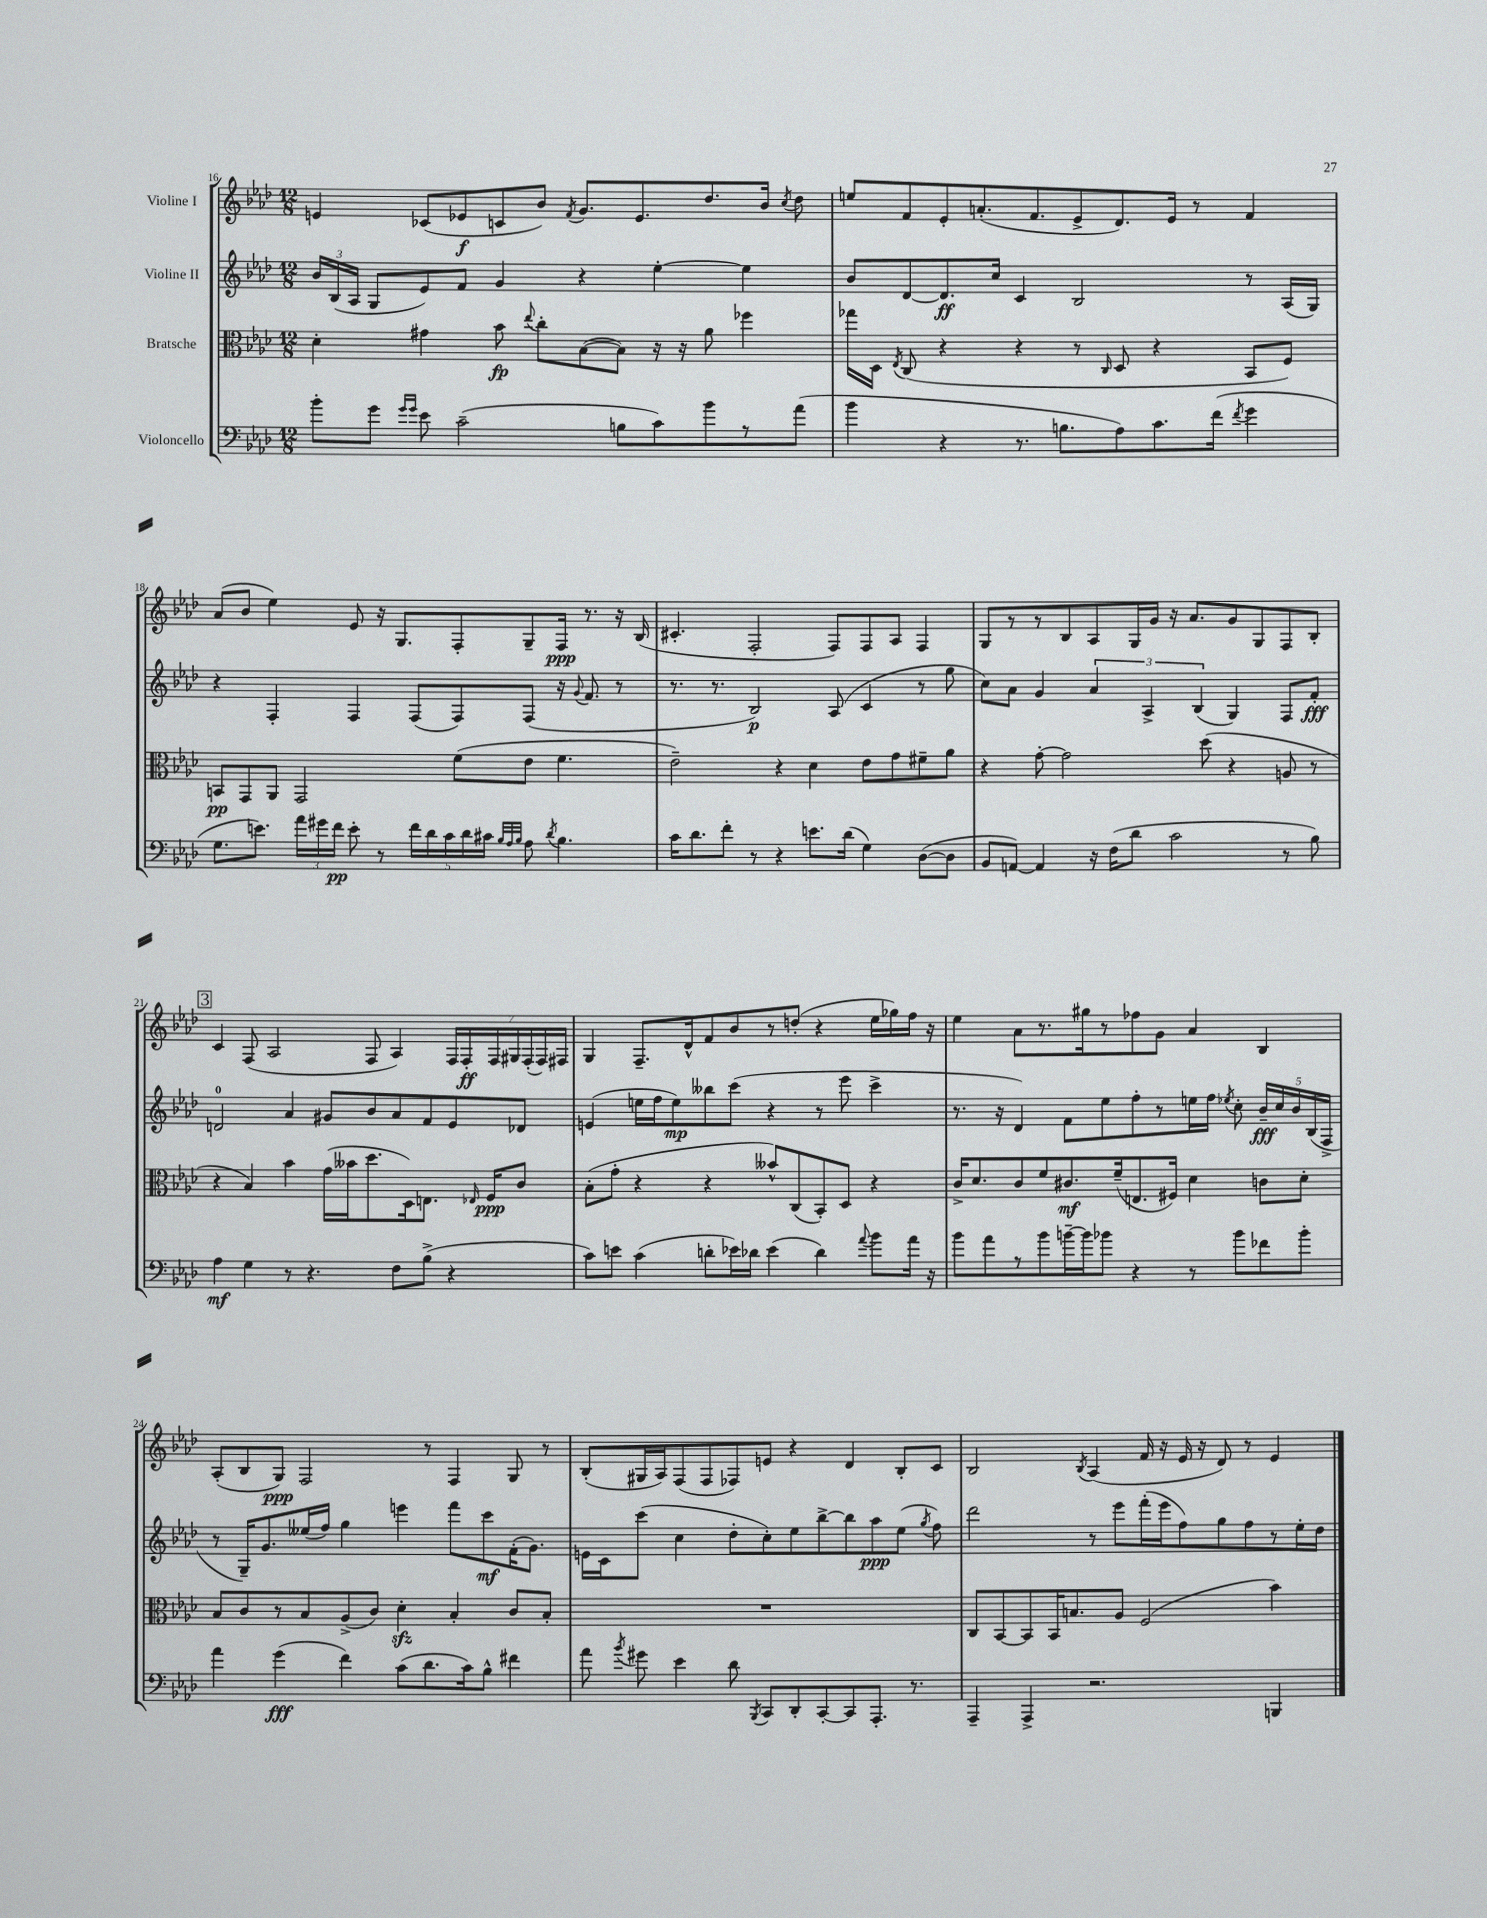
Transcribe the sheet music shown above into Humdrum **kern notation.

**kern	**kern	**kern	**kern
*staff4	*staff3	*staff2	*staff1
*clefF4	*clefC3	*clefG2	*clefG2
*k[b-e-a-d-]	*k[b-e-a-d-]	*k[b-e-a-d-]	*k[b-e-a-d-]
*M12/8	*M12/8	*M12/8	*M12/8
8b-'\L	4d-'\	24b-/LL	4e/
.	.	(24B-/	.
.	.	24A-/JJ	.
8g\J	.	8G/L	.
16qqg/LL	.	.	.
16qqg/JJ	.	.	.
8e-\	4g#\	8e-/)	(8c-/L
(2c~\	.	8f/J	8e-/
.	8b-\	4g/	8c/
.	8qqee-/	.	.
.	8cc'\L	.	8b-/J)
.	.	.	8qf/
.	([8B-\	4r	8.g/L
8B\L	8B-\]J)	.	.
.	.	.	8.e-/
8c\)	16r	[4ee-'\	.
.	16r	.	.
8b-\	8a-\	.	8.dd-/
8r	4ff-\	4ee-\]	.
.	.	.	16b-/Jk
.	.	.	8qcc/
(8a-\J	.	.	8dd-\
=	=	=	=
4b-\	16gg-\LL	8b-/L	8ee/L
.	16D-\JJ	.	.
.	8qE-/	.	.
.	(8C/	[8d-/	8f/
4r	4r	8.d-/]	8e-'/
.	.	.	(8.a'/
.	.	16cc/Jk	.
8.r	4r	4c/	.
.	.	.	8.f/
8.B\L	.	.	.
.	8r	2B-/	8e-^/
.	16qqC/	.	.
8A-\)	8D-/	.	8.d-/)
8.c\	4r	.	.
.	.	.	16e-/Jk
.	.	.	8r
(16f\Jk	.	.	.
8qf/	.	.	.
4g\	8BB-/L	8r	4f/
.	8F/J)	(16A-/LL	.
.	.	16G/JJ)	.
=	=	=	=
8.G\L	8BB/L	4r	(8a-/L
.	8GG/	.	8b-/J
8.e\J)	.	.	.
.	8AA-/J	4F'/	4ee-\)
24a-\LL	2GG/	.	.
24g#\	.	.	.
24f\JJ	.	.	.
8e'\	.	4F/	8e-/
8r	.	.	16r
.	.	.	8.G/L
20f\LL	.	(8F/L	.
20d-\	.	.	.
20c\	.	.	.
.	(8f\L	8F/)	8F'/
20d-\	.	.	.
20c#\JJ	.	.	.
32qqB-/LLL	.	.	.
32qqA-/	.	.	.
32qqB-/JJJ	.	.	.
8A-\	8e-\J	(8F/J	8G~/
8qd-/	.	.	.
4.B-\	4.f\	16r	16F/Jk
.	.	8qqg/	.
.	.	8.f/	8.r
.	.	8r	16r
.	.	.	(16B-/
=	=	=	=
16c\LK	2e-~\)	8.r	4.c#'/
8.d-\	.	.	.
.	.	8.r	.
8f'\J	.	.	.
8r	.	2B-/)	2F'/
4r	4r	.	.
8.e\L	4d-\	.	.
.	.	(8A-/	8F/L)
(16d-\Jk	.	.	.
4G\)	8e-\L	4c/	8F/
.	8g\	.	8A-/J
([8D-\L	8f#~\	8r	4F/
8D-\]J	8a-\J	8gg\	.
=	=	=	=
8BB-/L	4r	8cc\L)	8G/L
[8AA/J)	.	8a-\J	8r
4AA/]	[8g'\	4g/	8r
.	2g\]	.	8B-/
16r	.	6a-/	8A-/
(16F\LK	.	.	.
8d-\J	.	.	16G/L
.	.	6A-^/	.
.	.	.	16g/JJ
2c\	.	.	16r
.	.	.	8.a-/L
.	.	(6B-/	.
.	(8dd-\	.	.
.	4r	4G/)	8g/
.	.	.	8G/
8r	8A/	8F/L	8F/
8B-\)	8r	8f'/J	8B-'/J
=	=	=	=
4A-\	4r	2d/	4c/
4G\	4B-/)	.	(8F/
.	.	.	2A-/
8r	4b-\	4a-/	.
4.r	.	.	.
.	(16g\LL	8g#/L	.
.	16b--\J	.	.
.	8.dd-\	8b-/	8F/
8F\L	.	8a-/	4A-/)
.	16D-\k)	.	.
(8B-^\J	8.E\J	8f/	.
4r	.	8e-/	28F/LL
.	.	.	28F'/
.	16qqE-/	.	.
.	16F/LK	.	.
.	.	.	28F/
.	.	.	28G#/
.	8c/J	8d-/J	.
.	.	.	(28F'/
.	.	.	28F/)
.	.	.	28F#/JJ
=	=	=	=
8c\L)	(8B-'\L	(4e/	4G/
8e\J	8g'\J	.	.
(4c\	4r	16ee\LL	8.F~/L
.	.	16ff\J	.
.	.	8ee\)	.
.	.	.	16d-^^/k
8d'\L	4r	8bb--\	8f/
16e-\L)	.	(8ccc\J	8b-/
16d-\JJ	.	.	.
(4e-\	8b--^^/L)	4r	8r
.	(8C/	.	(8dd'/J
4d-\)	8BB-'/)	8r	4r
.	8D-/J	8eee-\	.
8qqa-/	.	.	.
8b-\L	4r	4ccc^\	16ee-\LL
.	.	.	16gg-\)
16a-\Jk	.	.	16ff\JJ
16r	.	.	16r
=	=	=	=
8b-\L	16c^/LK	8.r	4ee-\
.	8.d-/	.	.
8a-\	.	.	.
.	.	16r	.
8r	8c/	4d-/)	8a-\L
8b-\	8f/	.	8.r
[16b~\L	8.c#/	8f\L	.
16b\]J	.	.	16gg#\k
8b-\J	.	8ee-\	8r
.	(16f~/k	.	.
4r	8.E/	8ff'\	8ff-\
.	.	8r	8g\J
.	16F#/Jk)	.	.
8r	4d-\	16ee\L	4a-/
.	.	16ff\JJ	.
.	.	8qee-/	.
8b-\L	.	8cc'\	.
8f-\	8c\L	20b-~/LL	4B-/
.	.	20cc/	.
.	.	20b-/	.
8b-'\J	8d-'\J	.	.
.	.	(20B-/	.
.	.	20F^/JJ	.
=	=	=	=
4a-\	8B-/L	8r	(8A-'/L
.	8c/	16G~/LK)	8B-/
.	.	8.g/	.
(4g\	8r	.	8G/J)
.	8B-/	(16ee--/L	2F/
.	.	16ff/JJ)	.
4f\)	(8A-^/	4gg\	.
.	8c/J)	.	.
(8c\L	4d-'\	4eee\	.
8.d-\	.	.	8r
.	4B-'/	8fff\L	4F/
16c\k)	.	.	.
8B-^^\J	.	8ccc\	.
4f#\	8c/L	(16f'\K	8G/
.	.	8.g\J)	.
.	8B-'/J	.	8r
=	=	=	=
8a-\	1.r	16e\LL	(8B-'/L
.	.	16c\J	.
8qb-/	.	.	.
8g#\	.	(8ccc\J	16G#/L
.	.	.	16A-/J)
4e-\	.	4cc\	(8F/
.	.	.	8F/
8d-\	.	8dd-'\L	8F-/)
8qBBB-/	.	.	.
8CC/L	.	8cc'\)	8e/J
8DD-'/	.	8ee-\	4r
[8CC'/	.	[8bb-^\	.
8CC/]	.	8bb-\]	4d-/
8.AAA-'/J	.	8aa-\	.
.	.	(8ee-\J	8B-'/L
8.r	.	.	.
.	.	8qgg/	.
.	.	8ff\)	8c/J
=	=	=	=
4AAA-~/	8C/L	2ddd-\	2B-/
.	[8BB-/	.	.
4AAA-^/	8BB-/]	.	.
.	16BB-/K	.	.
.	8.B/	.	.
.	.	.	8qB-/
2.r	.	8r	(4A-/
.	8A-/J	8eee-\L	.
.	(2F/	(16fff'\L	16f/
.	.	16eee-\J	16r
.	.	8ff\)	16e-/
.	.	.	16r
.	.	8gg\	8d-/)
.	.	8ff\	8r
4BBB/	4b-\)	8r	4e-/
.	.	16ee-'\L	.
.	.	16dd-\JJ	.
==	==	==	==
*-	*-	*-	*-
